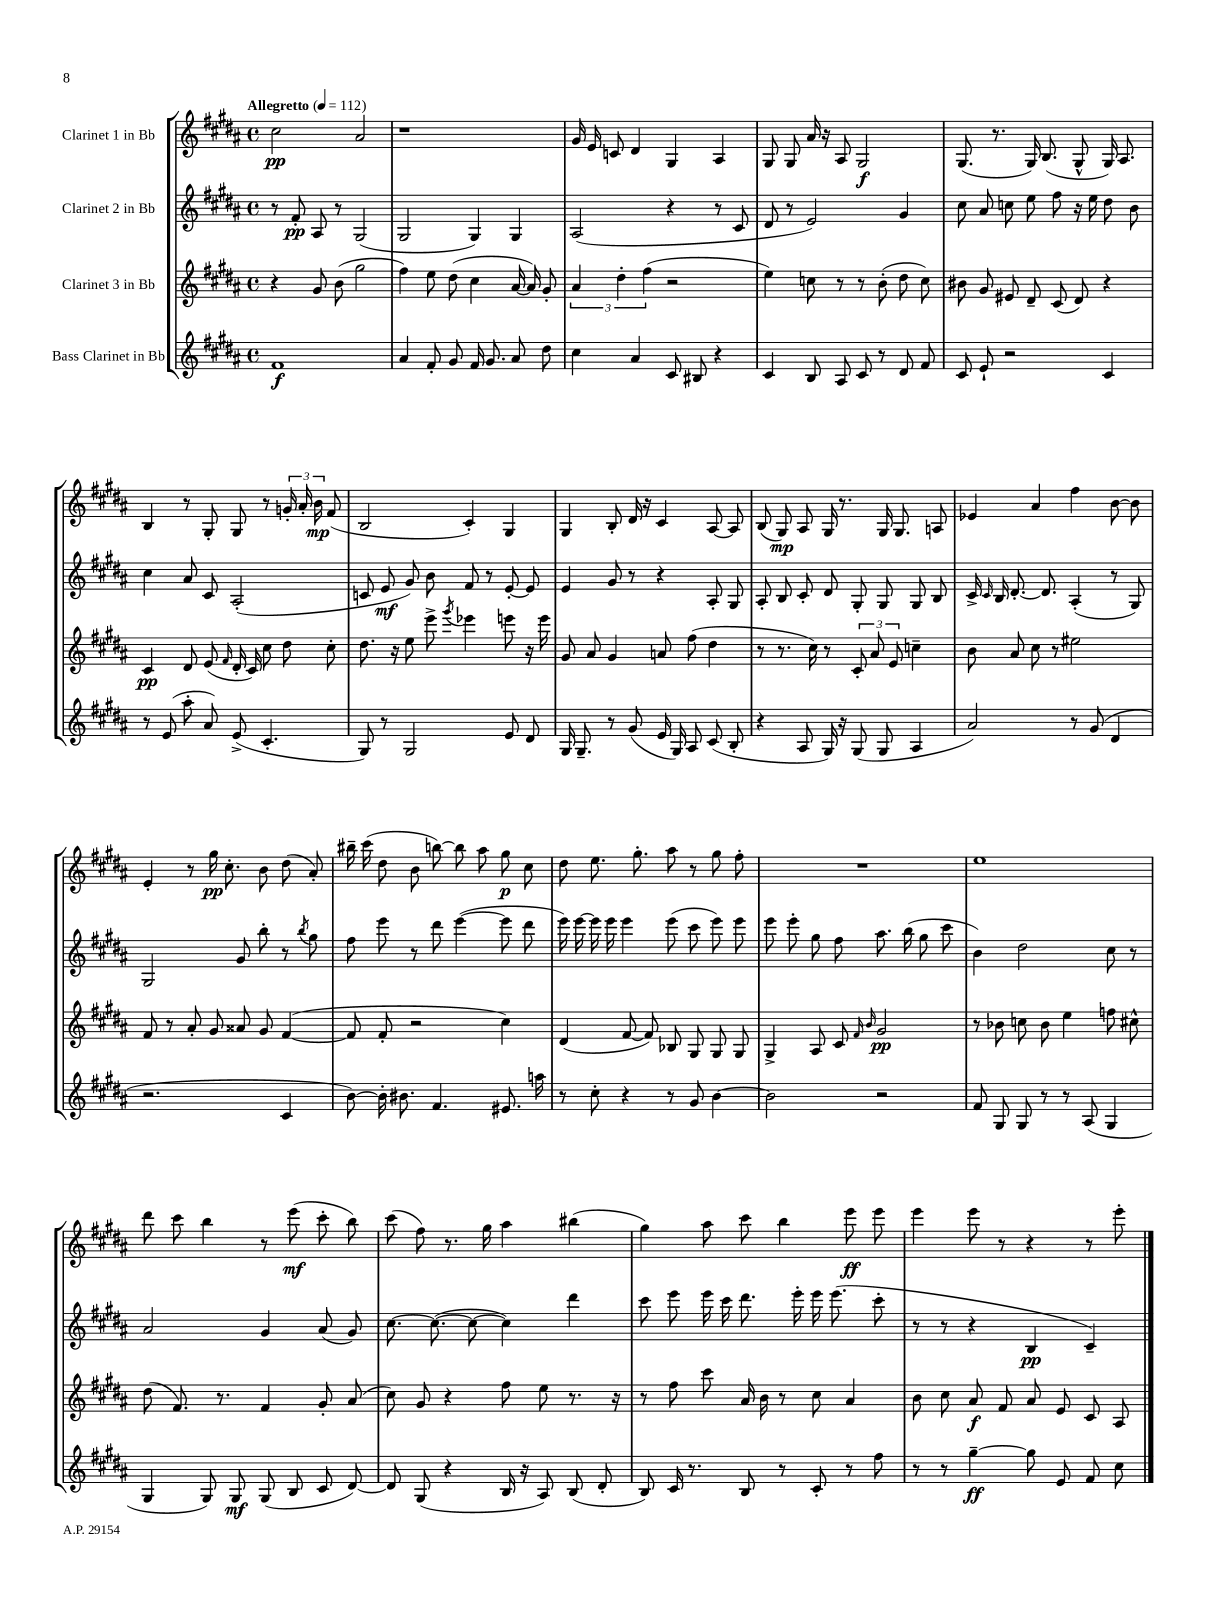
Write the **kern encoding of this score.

**kern	**kern	**kern	**kern
*staff4	*staff3	*staff2	*staff1
*clefG2	*clefG2	*clefG2	*clefG2
*k[f#c#g#d#a#]	*k[f#c#g#d#a#]	*k[f#c#g#d#a#]	*k[f#c#g#d#a#]
*M4/4	*M4/4	*M4/4	*M4/4
*met(c)	*met(c)	*met(c)	*met(c)
*MM112	*MM112	*MM112	*MM112
1f#	4r	8r	2cc#\
.	.	8f#'/	.
.	8g#/	8A#/	.
.	(8b\	8r	.
.	2gg#\	(2G#/	2a#/
=	=	=	=
4a#/	4ff#\)	2G#/	1r
8f#'/	8ee\	.	.
8g#/	(8dd#\	.	.
16f#/	4cc#\	4G#/)	.
8.g#/	.	.	.
8a#/	[16a#/	4G#/	.
.	16a#/])	.	.
8dd#\	8g#'/	.	.
=	=	=	=
4cc#\	6a#/	(2A#/	16g#/
.	.	.	16e/
.	.	.	8c/
.	6dd#'\	.	.
4a#/	.	.	4d#/
.	(6ff#\	.	.
8c#/	2r	4r	4G#/
8B#/	.	.	.
4r	.	8r	4A#/
.	.	8c#/	.
=	=	=	=
4c#/	4ee\)	8d#/	8G#/
.	.	8r	8G#/
8B/	8cc\	2e/)	16a#/
.	.	.	16r
8A#/	8r	.	8A#/
8c#/	8r	.	2G#/
8r	(8b'\	.	.
8d#/	8dd#\	4g#/	.
8f#/	8cc\)	.	.
=	=	=	=
8c#/	8b#\	8cc#\	(8.G#/
8e`/	8g#/	8a#/	.
.	.	.	8.r
2r	8e#/	8cc\	.
.	8d#~/	8ee\	16G#/)
.	.	.	(8.B/
.	(8c#/	8ff#\	.
.	8d#/)	16r	8G#^^/
.	.	16ee\	.
4c#/	4r	8dd#\	16G#/)
.	.	.	8.A#/
.	.	8b\	.
=	=	=	=
8r	4c#/	4cc#\	4B/
(8e/	.	.	.
8aa#'\	8d#/	8a#/	8r
8a#/)	(8e/	8c#/	8G#'/
.	16qqf#/	.	.
(8e^/	16d#'/	(2A#'/	8G#/
.	16c#/)	.	.
4.c#'/	8cc#\	.	8r
.	8dd#\	.	24g'/
.	.	.	24a#'/
.	.	.	24b\
.	8cc#'\	.	(8f#/
=	=	=	=
8G#/)	8.dd#\	8c/	2B/
8r	.	8e/	.
.	16r	.	.
2G#/	8ee\	8g#/)	.
.	8eee^\	8b\	.
.	8qggg#/	.	.
.	4eee-\	8f#/	4c#'/)
.	.	8r	.
8e/	8eee\	[8e'/	4G#/
8d#/	16r	8e/]	.
.	16eee\	.	.
=	=	=	=
16G#/	8g#/	4e/	4G#/
8.G#~/	.	.	.
.	8a#/	.	.
8r	4g#/	8g#/	8B'/
(8g#/	.	8r	16d#/
.	.	.	16r
16e/	8a/	4r	4c#/
16G#/)	.	.	.
8A#/	(8ff#\	.	.
(8c#/	4dd#\	8A#'/	[8A#/
8B'/	.	8G#/	8A#/]
=	=	=	=
4r	8r	8A#'/	(8B/
.	8.r	8B/	8G#/)
8A#/	.	8c#'/	8A#/
.	16cc#\)	.	.
16G#/)	8r	8d#/	16G#/
16r	.	.	8.r
(8G#/	12c#'/	8G#'/	.
.	12a#/	.	.
8G#/	.	8G#/	16G#/
.	12e/	.	.
.	.	.	8.G#/
4A#/	4cc~\	8G#/	.
.	.	8B/	8A/
=	=	=	=
2a#/)	8b\	16c#^/	4e-/
.	.	16qqc#/	.
.	.	16B/	.
.	8a#/	[8.d#'/	.
.	8cc#\	.	4a#/
.	.	8.d#/]	.
.	8r	.	.
8r	2ee#\	(4A#'/	4ff#\
(8g#/	.	.	.
4d#/	.	8r	[8b\
.	.	8G#/)	8b\]
=	=	=	=
2.r	8f#/	2G#/	4e'/
.	8r	.	.
.	8a#'/	.	8r
.	8g#/	.	16gg#\
.	.	.	8.cc#'\
.	8a##/	8g#/	.
.	8g#/	8bb'\	8b\
4c#/	([4f#/	8r	(8dd#\
.	.	8qbb/	.
.	.	8gg#\	8a#'/)
=	=	=	=
[8b\)	8f#/]	8ff#\	16bb#~\
.	.	.	(16ccc#\
16b'\]	8f#'/	8eee\	8dd#\
8.b#\	.	.	.
.	2r	8r	8b\
4.f#/	.	8ddd#\	[8bb\)
.	.	([4eee\	8bb\]
.	.	.	8aa#\
8.e#/	4cc#\)	8eee\]	8gg#\
.	.	8ddd#\	8cc#\
16aa\	.	.	.
=	=	=	=
8r	(4d#/	16eee\)	8dd#\
.	.	[16eee\	.
8cc#'\	.	16eee\]	8.ee\
.	.	16eee\	.
4r	[8f#/	4eee\	.
.	.	.	8.gg#'\
.	8f#/])	.	.
8r	8B-/	(8eee\	8aa#\
8g#/	8G#/	8ccc#\	8r
[4b\	8G#/	8eee\)	8gg#\
.	8G#/	8eee\	8ff#'\
=	=	=	=
2b\]	4G#^/	8eee\	1r
.	.	8eee'\	.
.	8A#/	8gg#\	.
.	8c#/	8ff#\	.
.	16qqf#/	.	.
.	16qqb/	.	.
2r	2g#/	8.aa#\	.
.	.	(16bb\	.
.	.	8gg#\	.
.	.	8ccc#\	.
=	=	=	=
8f#/	8r	4b\)	1ee
8G#/	8b-\	.	.
8G#/	8cc\	2dd#\	.
8r	8b-\	.	.
8r	4ee\	.	.
(8A#/	.	.	.
4G#/	8ff\	8cc#\	.
.	8cc#^^\	8r	.
=	=	=	=
4G#/	(8dd#\	2a#/	8ddd#\
.	8.f#/)	.	8ccc#\
8G#/)	.	.	4bb\
.	8.r	.	.
8G#/	.	.	.
(8G#/	4f#/	4g#/	8r
8B/	.	.	(8eee\
8c#/	8g#'/	(8a#/	8ccc#'\
[8d#/)	(8a#/	8g#/)	8bb\)
=	=	=	=
8d#/]	8cc#\)	[8.cc#\	(8ccc#\
(8G#/	8g#/	.	8ff#\)
.	.	(8.cc#\_	.
4r	4r	.	8.r
.	.	8cc#\_	.
.	.	.	16gg#\
16B/	8ff#\	4cc#\])	4aa#\
16r	.	.	.
8A#/)	8ee\	.	.
(8B/	8.r	4ddd#\	(4bb#\
8d#'/	.	.	.
.	16r	.	.
=	=	=	=
8B/)	8r	8ccc#\	4gg#\)
16c#/	8ff#\	8eee\	.
8.r	.	.	.
.	8ccc#\	16eee\	8aa#\
.	.	16ccc#\	.
8B/	16a#/	8.ddd#\	8ccc#\
.	16b\	.	.
8r	8r	.	4bb\
.	.	16eee'\	.
8c#'/	8cc#\	16eee\	.
.	.	(8.eee\	.
8r	4a#/	.	8eee\
8ff#\	.	8ccc#'\	8eee\
=	=	=	=
8r	8b\	8r	4eee\
8r	8cc#\	8r	.
[4gg#~\	8a#/	4r	8eee\
.	8f#/	.	8r
8gg#\]	8a#/	4B/	4r
8e/	8e/	.	.
8f#/	8c#/	4c#~/)	8r
8cc#\	8A#/	.	8eee'\
==	==	==	==
*-	*-	*-	*-
